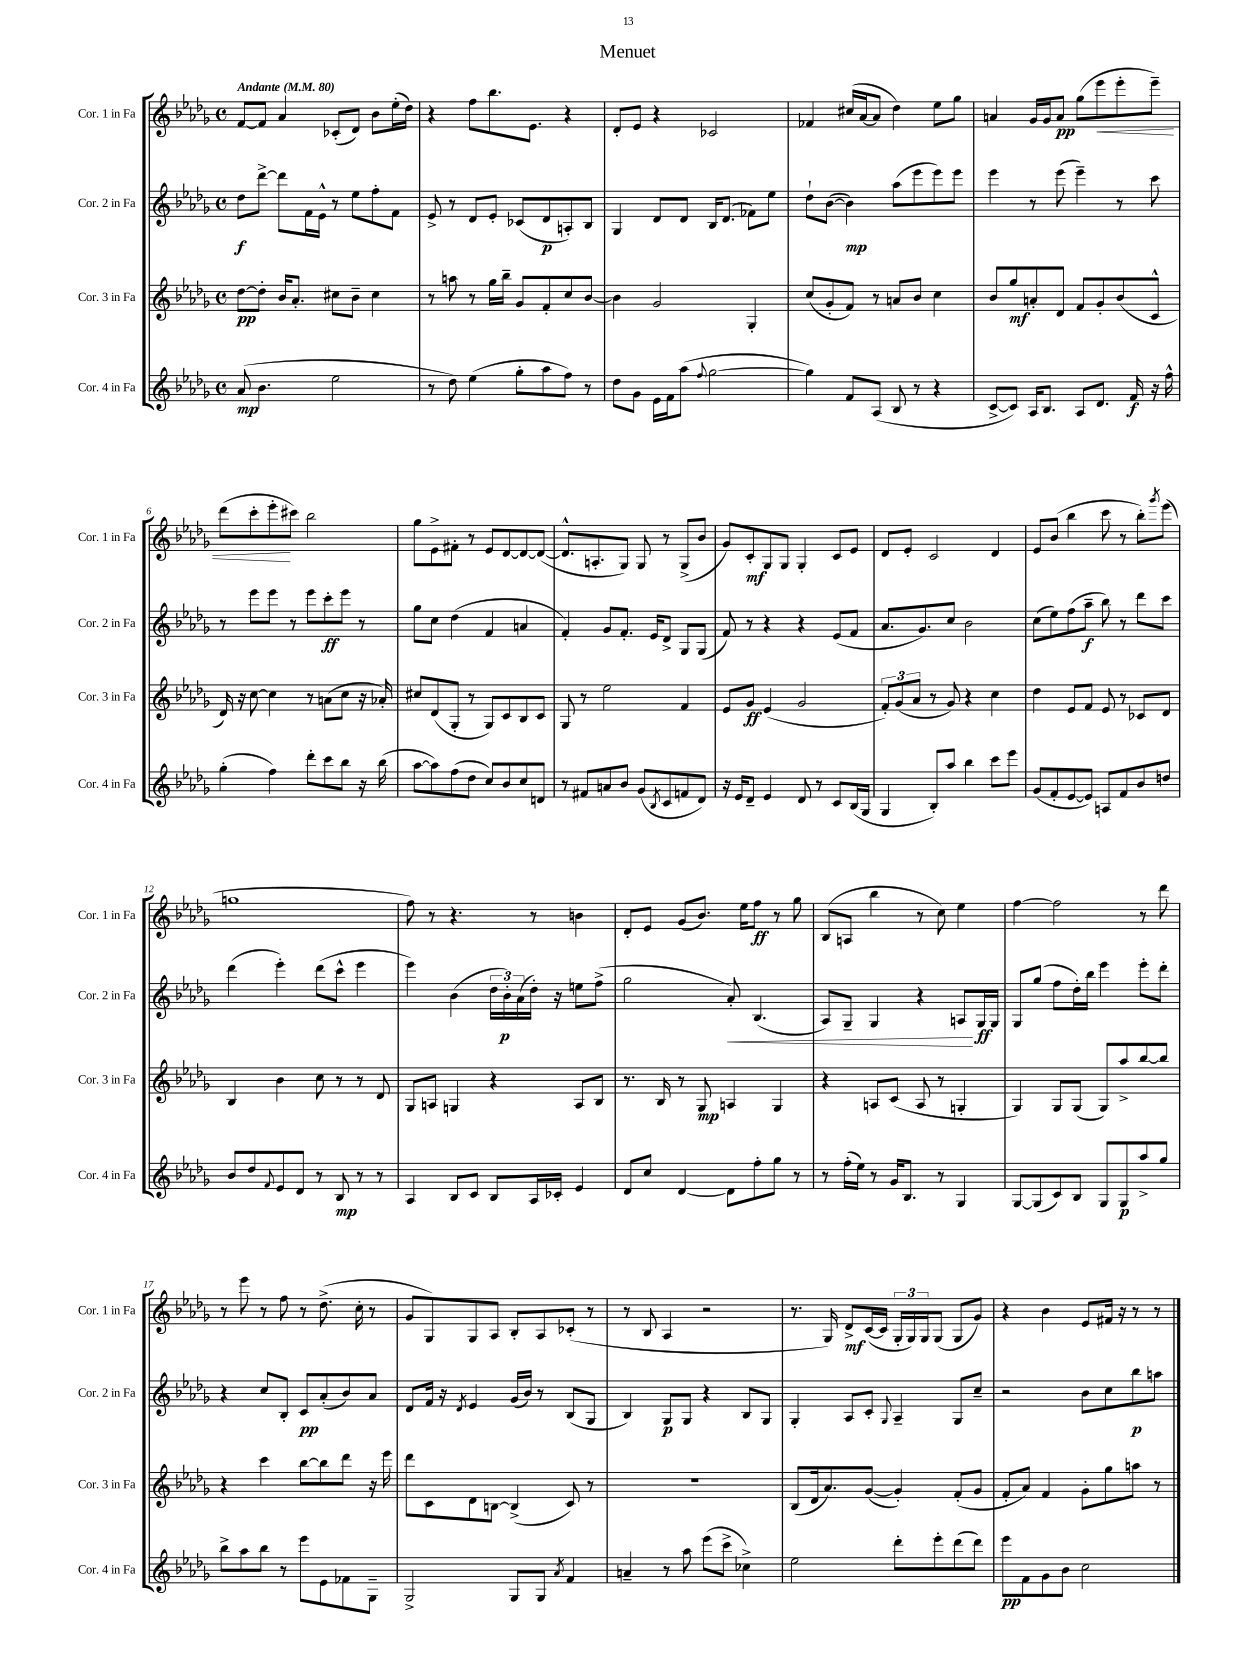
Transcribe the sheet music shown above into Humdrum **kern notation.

**kern	**kern	**kern	**kern
*staff4	*staff3	*staff2	*staff1
*clefG2	*clefG2	*clefG2	*clefG2
*k[b-e-a-d-g-]	*k[b-e-a-d-g-]	*k[b-e-a-d-g-]	*k[b-e-a-d-g-]
*M4/4	*M4/4	*M4/4	*M4/4
*met(c)	*met(c)	*met(c)	*met(c)
*MM80	*MM80	*MM80	*MM80
(8a-	[8dd-	8dd-	[8f
4.b-	8dd-']	[8ddd-^	8f]
.	16b-	8ddd-]	4a-
.	8.a-'	.	.
.	.	16f	.
.	.	16e-^^	.
2ee-	8cc#	8r	(8c-'
.	8b-~	8ee-	8d-)
.	4cc#	8ff'	8b-
.	.	8f	(16ee-'
.	.	.	16dd-)
=	=	=	=
8r	8r	8e-^	4r
8dd-)	8aa	8r	.
(4ee-	8r	8d-	8ff
.	16gg-	8e-'	8.bb-
.	16bb-~	.	.
8gg-'	8g-	(8c-	.
.	.	.	8.e-
8aa-	8f'	8d-	.
8ff)	8cc	8A')	4r
8r	[8b-	8B-	.
=	=	=	=
8dd-	4b-]	4G-	8d-'
8g-	.	.	8e-
16e-	2g-	8d-	4r
16f	.	.	.
(8aa-	.	8d-	.
8qqff	.	.	.
[2gg-	.	16B-	2c-
.	.	(8.d-	.
.	4G-'	8f-)	.
.	.	8ee-	.
=	=	=	=
4gg-])	(8cc	8dd-`	4f-
.	8g-'	([8b-	.
8f	8f)	4b-])	(16cc#
.	.	.	[16a-
(8A-	8r	.	8a-]
8B-	8a	(8aa-	4dd-)
8r	8b-	8eee-	.
4r	4cc	8eee-)	8ee-
.	.	8eee-	8gg-
=	=	=	=
[8c^	8b-	4eee-	4a
8c])	8gg-	.	.
16A-	8a'	8r	16g-
8.B-	.	.	16g-
.	8d-	(8eee-	8a
8A-	8f	4eee-~)	(8gg-
8.d-	8g-'	.	8eee-
.	(8b-	8r	8eee-'
16f	.	.	.
16r	8c^^	8ccc	8eee-~)
16ff^^	.	.	.
=	=	=	=
(4gg-'	16d-)	8r	(8ddd-
.	16r	.	.
.	[8cc	8eee-	8ccc'
4ff)	4cc]	8eee-	8eee-'
.	.	8r	8ccc#)
8ddd-'	8r	8eee-	2bb-
8ccc	(8a	8ccc'	.
8bb-	8cc	8eee-	.
16r	16r	8r	.
(16bb-	16a-')	.	.
=	=	=	=
[8aa-	8cc#	8gg-	8gg-
8aa-])	(8d-	8cc	8e-^
(8ff	8G-'	(4dd-	8f#'
8dd-	8r	.	8r
8cc)	8G-)	4f	8e-
8b-	8c	.	[8d-
8cc	8B-	4a	8d-_
8d	8c	.	(8d-_
=	=	=	=
8r	8G-	4f')	8.d-^^]
8f#	8r	.	.
.	.	.	8.A'
8a	2ee-	8g-	.
8b-	.	8.f'	8G-)
(8g-	.	.	8G-
.	.	16e-	.
8qB-	.	.	.
8c	.	8d-^	8r
8f	4f	8G-	(8G-^
8d-)	.	(8G-	8b-
=	=	=	=
16r	8e-	8f)	8g-)
16e-	.	.	.
8d-~	8g-	8r	8c'
4e-	(4e-	4r	8G-
.	.	.	8G-
8d-	2g-	4r	4G-'
8r	.	.	.
8c	.	(8e-	8c
(16B-	.	8f	8e-
16G-	.	.	.
=	=	=	=
4G-	12f')	8.a-	8d-
.	(12g-	.	.
.	.	.	8e-'
.	12a-	.	.
.	.	8.g-)	.
8B-')	8r	.	2c
8aa-	8g-)	8cc	.
4bb-	4r	2b-	.
8ccc	4cc	.	4d-
8eee-	.	.	.
=	=	=	=
(8g-	4dd-	(8cc	8e-
8f'	.	8ee-)	(8b-
[8e-	8e-	(8ff	4bb-
8e-])	8f	8aa-~	.
8A	8e-	8bb-)	8ccc
8f	8r	8r	8r
8b-	8c-	8ddd-	8bb-')
.	.	.	8qggg-
8dd	8d-	8ccc	(8eee-
=	=	=	=
8b-	4B-	(4ddd-	1gg
8dd-	.	.	.
8qqf	.	.	.
8e-	4b-	4eee-')	.
8d-	.	.	.
8r	8cc	(8ddd-	.
8B-	8r	8ccc^^	.
8r	8r	4eee-	.
8r	8d-	.	.
=	=	=	=
4A-	8G-	4eee-)	8ff)
.	8A	.	8r
8B-	4G	(4b-	4.r
8c	.	.	.
8B-	4r	24dd-	.
.	.	24b-')	.
.	.	(24a-	.
16A-	.	16dd-')	8r
16c-'	.	16r	.
4e-	8A	8ee	4b
.	8B-	(8ff^	.
=	=	=	=
8d-	8.r	2gg-	8d-'
8cc	.	.	8e-
.	16B-	.	.
[4d-	8r	.	(8g-
.	8G-	.	8.b-)
8d-]	4A	8a-')	.
.	.	.	16ee-
8ff'	.	(4.B-	8ff
8gg-	4G-	.	8r
8r	.	.	8gg-
=	=	=	=
8r	4r	8A-)	(8B-
(16ff'	.	8G-~	8A
16ee-)	.	.	.
8r	8A	4G-	4bb-
16g-	(8c	.	.
8.B-	.	.	.
.	8A	4r	8r
8r	8r	.	8cc)
4G-	4G'	8A	4ee-
.	.	16G-	.
.	.	16G-	.
=	=	=	=
[8G-	4G-)	8G-	[4ff
(8G-]	.	(8gg-	.
8c)	8G-	8ff	2ff]
8B-	(8G-	16dd-')	.
.	.	16bb-	.
8G-	8G-)	4eee-	.
8G-	8aa-^	.	.
8aa-^	[8bb-	8eee-'	8r
8gg-	8bb-]	8ddd-'	8ddd-
=	=	=	=
8bb-^	4r	4r	8r
8aa-	.	.	8eee-
8bb-	4ccc	8cc	8r
8r	.	8B-'	8ff
8eee-	[8bb-	8c	8r
8e-	8bb-]	(8a-'	(8.dd-^
8f-	8ddd-	8b-)	.
.	.	.	16cc'
8G-~	16r	8a-	8r
.	16eee-	.	.
=	=	=	=
2G-^	8ddd-	8d-	8g-
.	8c	16f	8G-)
.	.	16r	.
.	.	8qd-	.
.	8d-	4e-	8G-
.	[8B	.	8A-
8G-	(4B^]	(16g-	8B-'
.	.	16b-)	.
8G-	.	8r	8A-
8qa-	.	.	.
4f	8c)	(8B-	(8c-'
.	8r	8G-	8r
=	=	=	=
4a~	1r	4B-)	8r
.	.	.	8B-
8r	.	8G-	4A-
8aa-	.	8G-	.
(8eee-	.	4r	2r
8ccc^	.	.	.
4cc-^)	.	8B-	.
.	.	8G-	.
=	=	=	=
2ee-	(8B-	4G-'	8.r
.	16d-	.	.
.	8.a-)	.	16G-)
.	.	8A-	8d-^
.	([8g-	8c'	([16c
.	.	.	16c]
.	.	8qqG-	.
8ddd-'	4g-'])	4A-~	24G-'
.	.	.	24G-)
.	.	.	24G-
8eee-'	.	.	(8G-
(8ddd-	(8f'	8G-	8G-
8ddd-)	8g-	8cc~	8g-)
=	=	=	=
8eee-	8f'	2r	4r
8f	8a-)	.	.
8g-	4f	.	4b-
8b-	.	.	.
2cc	8g-'	8b-	8e-
.	8gg-	8cc	16f#
.	.	.	16r
.	8aa	8bb-	8r
.	8r	8aa	8r
==	==	==	==
*-	*-	*-	*-
